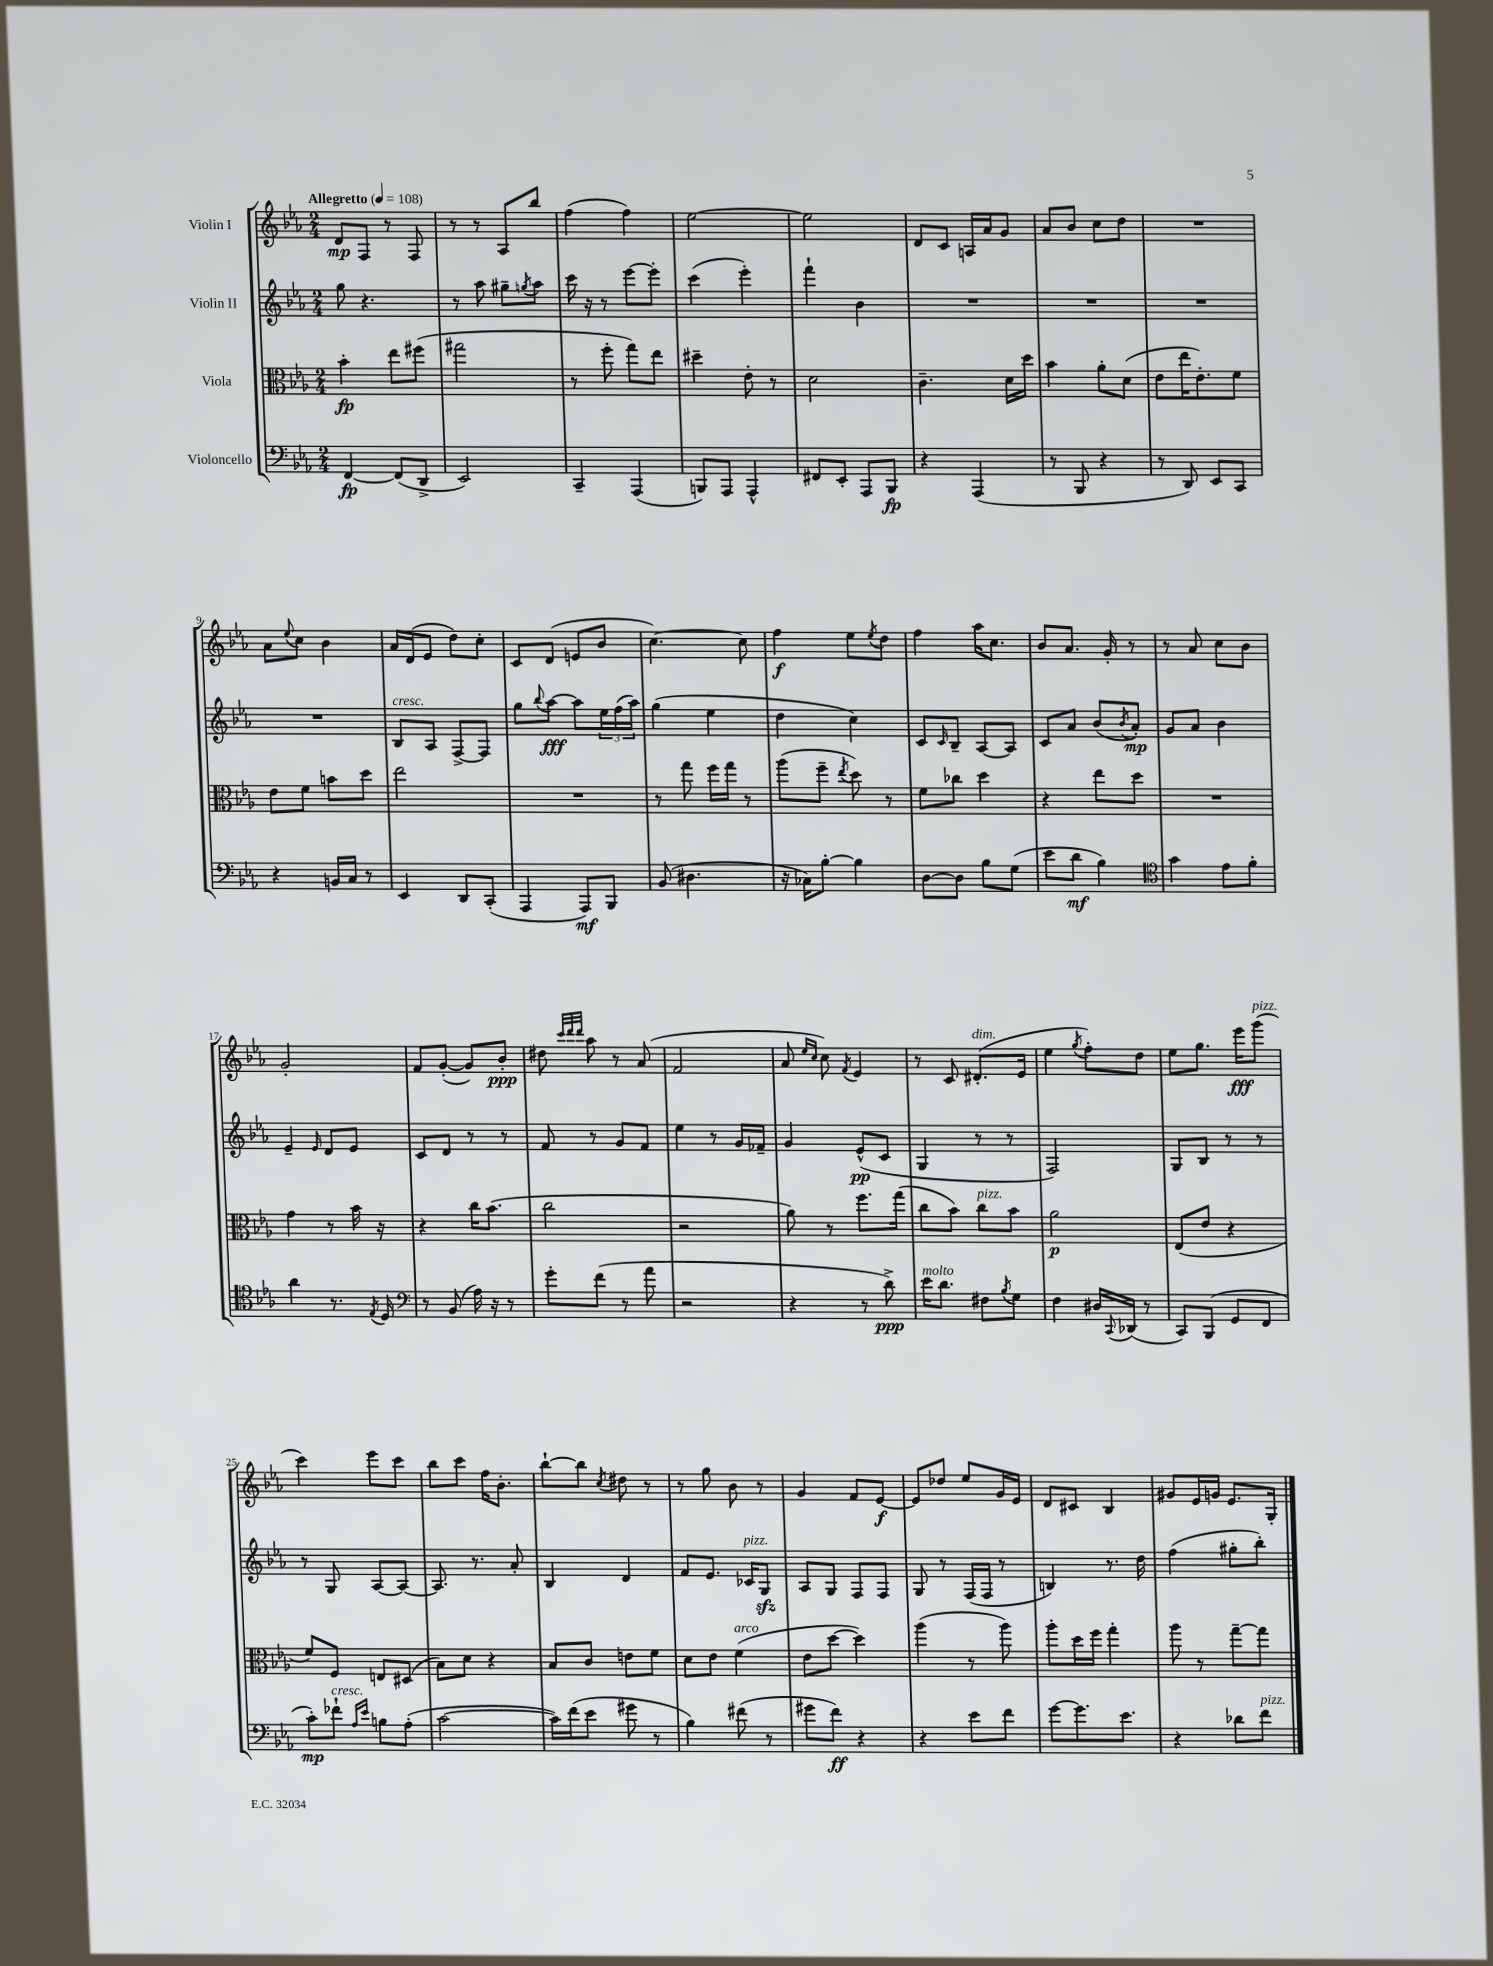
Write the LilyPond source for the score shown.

<<
\new StaffGroup <<
\new Staff = "s0" \with { instrumentName = "Violin I" } {
    \clef treble \key ees \major \numericTimeSignature \time 2/4 \tempo "Allegretto" 4 = 108
    d'8\mp f8 r8 f8 |
    r8 r8 aes8 bes''8 |
    f''4( f''4) |
    ees''2~ |
    ees''2 |
    d'8 c'8 a16 aes'16 g'8 |
    aes'8 bes'8 c''8 d''8 |
    R2 |
    aes'8 \appoggiatura { ees''8 } c''8 bes'4 |
    aes'16 d'16( ees'8 d''8) c''8-. |
    c'8 d'8( e'8 bes'8 |
    c''4.~) c''8 |
    f''4\f ees''8 \acciaccatura { ees''8 } d''8 |
    f''4 aes''16 c''8. |
    bes'8 aes'8. g'16-. r8 |
    r8 aes'8 c''8 bes'8 |
    g'2-. |
    f'8 g'8~-.( g'8) bes'8-.\ppp |
    dis''8 \grace { c'''32 d'''32 d'''32 } aes''8 r8 aes'8( |
    f'2 |
    aes'8 \grace { ees''16 c''16 } c''8) \acciaccatura { f'8 } ees'4 |
    r8 c'8 dis'8.-.^\markup { \italic "dim." }( ees'16 |
    ees''4 \acciaccatura { g''8 } f''8-.) d''8 |
    ees''8 g''8. ees'''16\fff g'''8^\markup { \italic "pizz." }( |
    c'''4) ees'''8 c'''8 |
    bes''8 c'''8 f''16 bes'8.-. |
    bes''8~-! bes''8 \acciaccatura { c''8 } dis''8 r8 |
    r8 g''8 bes'8 r8 |
    g'4 f'8 ees'8~\f |
    ees'8 des''8 ees''8 g'16 ees'16 |
    d'8 cis'8 bes4 |
    gis'8 ees'16 g'16 ees'8. g16-. \bar "|." |
}
\new Staff = "s1" \with { instrumentName = "Violin II" } {
    \clef treble \key ees \major \numericTimeSignature \time 2/4
    g''8 r4. |
    r8 aes''8 gis''8-- \acciaccatura { g''8 } aes''8 |
    c'''16 r16 r8 ees'''8~ ees'''8-. |
    c'''4( ees'''4-.) |
    f'''4-! bes'4 |
    R2 |
    R2 |
    R2 |
    R2 |
    bes8^\markup { \italic "cresc." } aes8 f8~-> f8 |
    g''8 \appoggiatura { bes''8 } aes''8~\fff aes''8 \tuplet 3/2 { ees''16 f''16( aes''16) } |
    g''4( ees''4 |
    d''4 c''4) |
    c'8 \grace { c'16 } bes8-- aes8~ aes8 |
    c'8 aes'8 bes'8( \acciaccatura { bes'8 } aes'8-.\mp) |
    g'8 aes'8 bes'4 |
    ees'4-- \grace { ees'16 } d'8 ees'8 |
    c'8 d'8 r8 r8 |
    f'8 r8 g'8 f'8 |
    ees''4 r8 g'16 fes'16-- |
    g'4 ees'8-^\pp( c'8 |
    g4 r8 r8 |
    f2) |
    g8 bes8 r8 r8 |
    r8 g8 aes8~ aes8~ |
    aes8. r8. aes'8-. |
    bes4 d'4 |
    f'8 ees'8. ces'16^\markup { \italic "pizz." } g8\sfz |
    aes8 g8 f8 f8 |
    g8 r8 f16( f16 r8 |
    b4) r8. d''16 |
    f''4( gis''8-. bes''8-.) \bar "|." |
}
\new Staff = "s2" \with { instrumentName = "Viola" } {
    \clef alto \key ees \major \numericTimeSignature \time 2/4
    bes'4-.\fp ees''8 fis''8( |
    gis''2 |
    r8 f''8-. g''8) ees''8 |
    dis''4-- ees'8-. r8 |
    d'2 |
    c'4.-- d'16 d''16 |
    bes'4 aes'8-. d'8( |
    ees'8 ees''16 ees'8.-.) f'8 |
    ees'8 f'8 b'8 d''8 |
    ees''2 |
    R2 |
    r8 g''8 f''16 g''16 r8 |
    aes''8( f''8-- \acciaccatura { ees''8 } d''8) r8 |
    f'8 ces''8 d''4 |
    r4 ees''8 d''8 |
    R2 |
    g'4 r8 bes'16 r16 |
    r4 c''16 bes'8.( |
    c''2 |
    r2 |
    aes'8) r8 f''8. g''16( |
    c''8 bes'8) c''8^\markup { \italic "pizz." } bes'8 |
    aes'2\p |
    ees8( ees'8 r4 |
    f'8) f8 e8 dis8( |
    bes8) d'8 r4 |
    bes8 c'8 e'8 f'8 |
    d'8 ees'8 f'4^\markup { \italic "arco" }( |
    ees'8 d''8~ d''4) |
    aes''4( r8 aes''8) |
    aes''8-. d''16 f''16 g''4-. |
    aes''8 r8 g''8~-- g''8 \bar "|." |
}
\new Staff = "s3" \with { instrumentName = "Violoncello" } {
    \clef bass \key ees \major \numericTimeSignature \time 2/4
    f,4~\fp f,8( d,8-> |
    ees,2) |
    c,4-- aes,,4( |
    b,,8) aes,,8 aes,,4-^ |
    fis,8 ees,8-. aes,,8 bes,,8\fp |
    r4 aes,,4( |
    r8 bes,,8 r4 |
    r8 d,8) ees,8 c,8 |
    r4 b,16 c16 r8 |
    ees,4 d,8 c,8-.( |
    aes,,4 aes,,8\mf) bes,,8 |
    bes,8( dis4. |
    r16 ces16) bes8~-. bes4 |
    d8~ d8 bes8 g8( |
    ees'8 d'8\mf bes4) |
    \clef tenor g'4 ees'8 f'8-. |
    aes'4 r8. \acciaccatura { ees8 } d16 |
    \clef bass r8 bes,8( aes16) r16 r8 |
    g'8-. f'8( r8 aes'8 |
    r2 |
    r4 r8 d'8->\ppp) |
    ees'16^\markup { \italic "molto" } d'8. fis8 \acciaccatura { bes8 } g8 |
    f4 dis16 \appoggiatura { c,8 } des,16( r8 |
    c,8) bes,,8( g,8 f,8 |
    c'8-.\mp) fes'8-!^\markup { \italic "cresc." } \grace { aes16 ees'16 } b8 aes8-.( |
    c'2~ |
    c'16) f'16( ees'8 gis'8 r8 |
    bes4) fis'8( r8 |
    gis'8 f'8\ff) r4 |
    r4 ees'8 f'8 |
    g'8~ g'8. ees'8. |
    r4 des'8 f'8^\markup { \italic "pizz." } \bar "|." |
}
>>
>>
